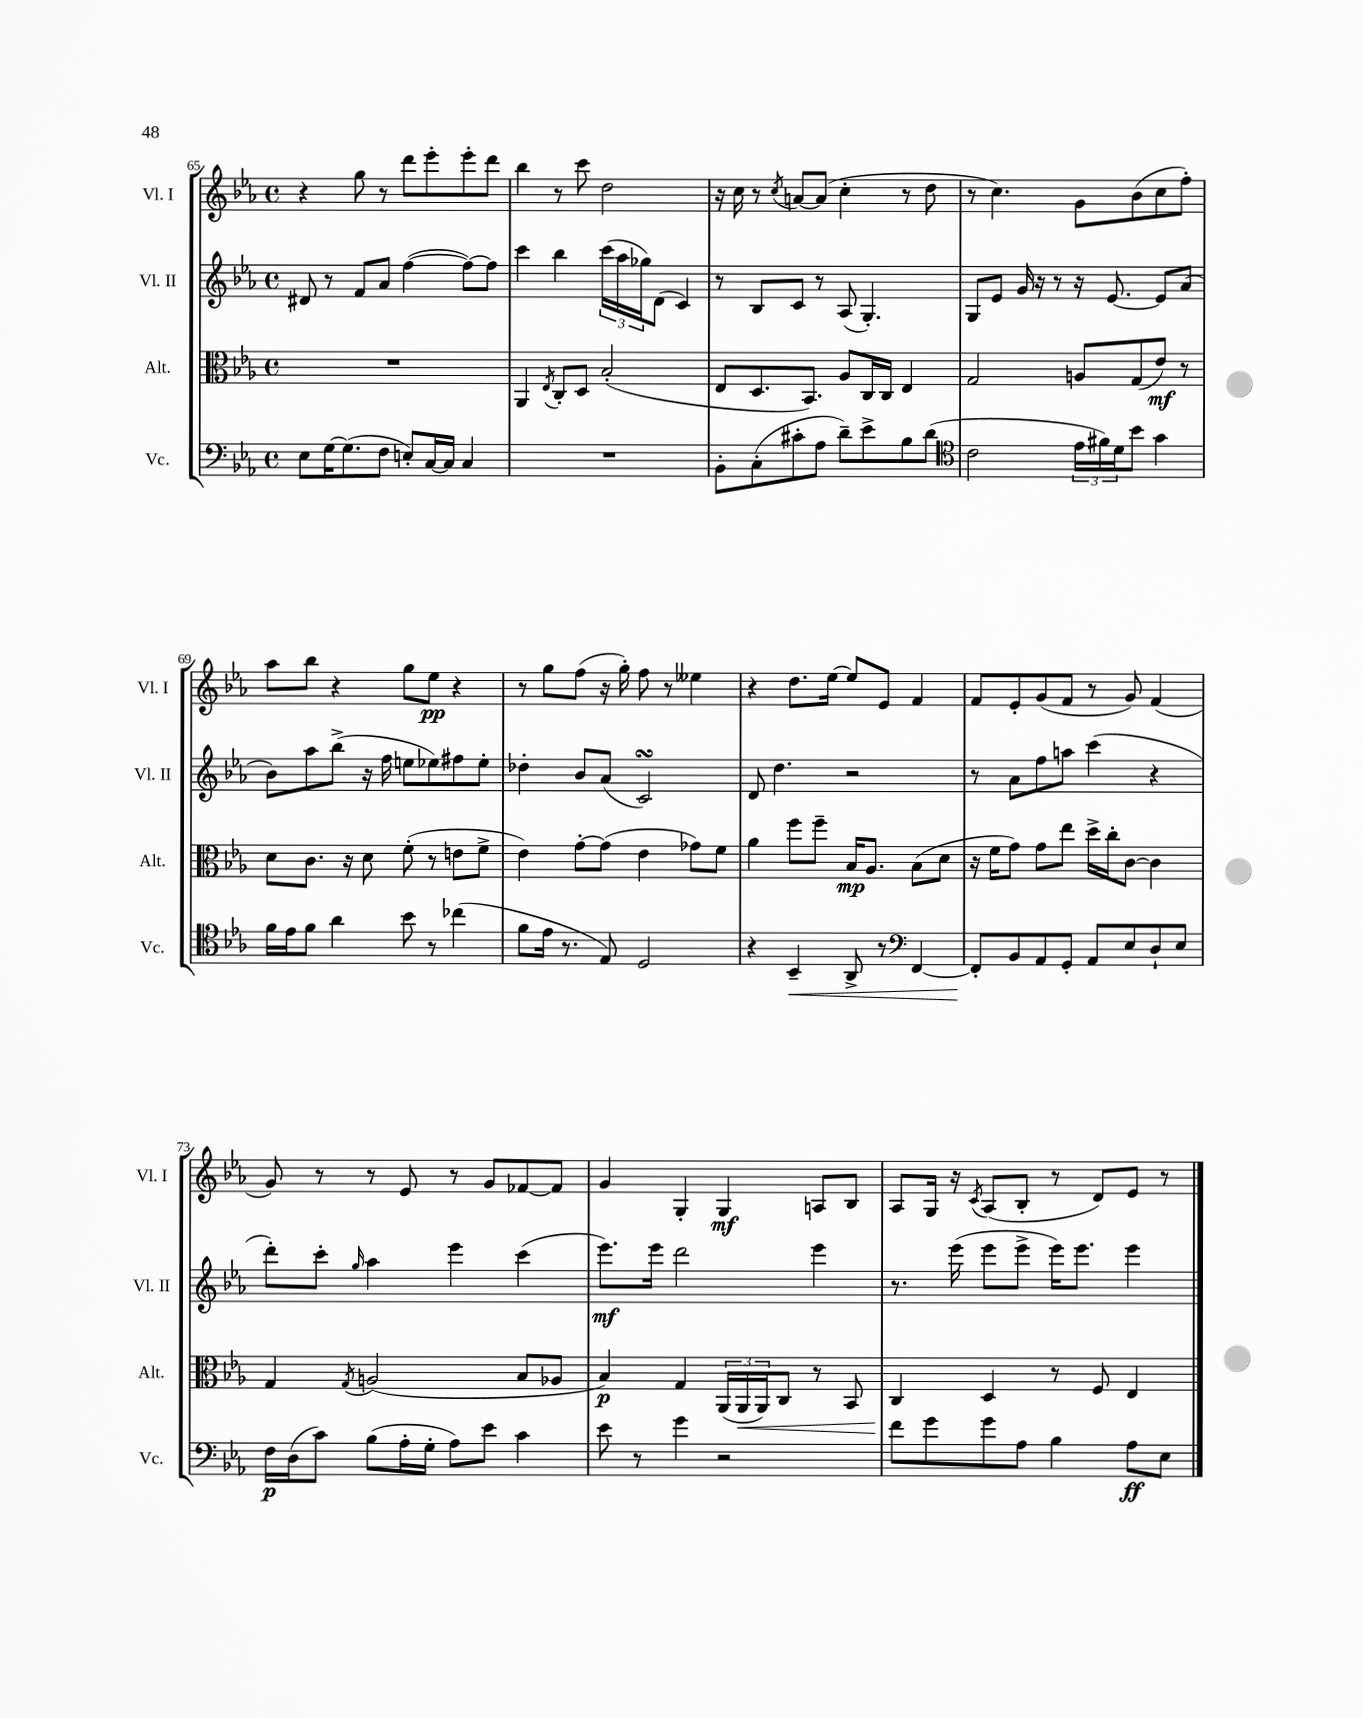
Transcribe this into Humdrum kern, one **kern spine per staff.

**kern	**dynam	**kern	**dynam	**kern	**dynam	**kern	**dynam
*part4	*part4	*part3	*part3	*part2	*part2	*part1	*part1
*staff4	*staff4	*staff3	*staff3	*staff2	*staff2	*staff1	*staff1
*I"Vc.	*	*I"Alt.	*	*I"Vl. II	*	*I"Vl. I	*
*I'Vc.	*	*I'Alt.	*	*I'Vl. II	*	*I'Vl. I	*
*clefF4	*	*clefC3	*	*clefG2	*	*clefG2	*
*k[b-e-a-]	*	*k[b-e-a-]	*	*k[b-e-a-]	*	*k[b-e-a-]	*
*M4/4	*	*M4/4	*	*M4/4	*	*M4/4	*
*met(c)	*	*met(c)	*	*met(c)	*	*met(c)	*
=65	=65	=65	=65	=65	=65	=65	=65
8E-\L	.	1r	.	8d#X/	.	4r	.
[16G\K	.	.	.	8r	.	.	.
(8.G\]	.	.	.	.	.	.	.
.	.	.	.	8f/L	.	8gg\	.
8F\J	.	.	.	8a-/J	.	8r	.
8En'/L)	.	.	.	([4ff\	.	8ddd\L	.
[16C/L	.	.	.	.	.	8eee-'\	.
16C/JJ]	.	.	.	.	.	.	.
4C/	.	.	.	8ff\L_)	.	8eee-'\	.
.	.	.	.	8ff\J]	.	8ddd\J	.
=66	=66	=66	=66	=66	=66	=66	=66
1r	.	4AA-/	.	4ccc\	.	4bb-\	.
.	.	8qE-/	.	.	.	.	.
.	.	8C'/L	.	4bb-\	.	8r	.
.	.	8D/J	.	.	.	8ccc\	.
.	.	(2B-'/	.	(24ccc\LL	.	2dd\	.
.	.	.	.	24aa-\	.	.	.
.	.	.	.	24gg-X\J)	.	.	.
.	.	.	.	(8d\J	.	.	.
.	.	.	.	4c/)	.	.	.
=67	=67	=67	=67	=67	=67	=67	=67
8BB-'\L	.	8E-/L	.	8r	.	16r	.
.	.	.	.	.	.	16cc\	.
(8C'\	.	8.D/	.	8B-/L	.	8r	.
.	.	.	.	.	.	8qcc/	.
8c#X'\	.	.	.	8c/J	.	[8an/L	.
.	.	8.BB-/J)	.	.	.	.	.
8A-\J	.	.	.	8r	.	(8a/J]	.
8d~\L)	.	8A-/L	.	(8A-/	.	4cc'\	.
8e-^\	.	16C/L	.	4.G'/)	.	.	.
.	.	16C/JJ	.	.	.	.	.
8B-\	.	4E-/	.	.	.	8r	.
(8d\J	.	.	.	.	.	8dd\	.
=68	=68	=68	=68	=68	=68	=68	=68
*clefC4	*	*	*	*	*	*	*
2c\	.	2G/	.	8G/L	.	8r	.
.	.	.	.	8e-/J	.	4.cc\)	.
.	.	.	.	16g/	.	.	.
.	.	.	.	16r	.	.	.
.	.	.	.	8r	.	.	.
24e-\LL	.	8An/L	.	16r	.	8g\L	.
24f#X\)	.	.	.	.	.	.	.
.	.	.	.	[8.e-/	.	.	.
24d\J	.	.	.	.	.	.	.
8b-\J	.	(8G/	.	.	.	(8b-\	.
4g\	.	8e-/J)	mf	8e-/L]	.	8cc\	.
.	.	8r	.	(8a-/J	.	8ff'\J)	.
!!LO:LB:g=z
=69	=69	=69	=69	=69	=69	=69	=69
16f\LL	.	8d\L	.	8b-\L)	.	8aa-\L	.
16e-\J	.	.	.	.	.	.	.
8f\J	.	8.c\J	.	8aa-\	.	8bb-\J	.
4a-\	.	.	.	(8bb-^\J	.	4r	.
.	.	16r	.	.	.	.	.
.	.	8d\	.	16r	.	.	.
.	.	.	.	16ff\	.	.	.
8b-\	.	(8f'\	.	8een\L	.	8gg\L	.
8r	.	8r	.	8ee-X\)	.	8ee-\J	pp
(4cc-X\	.	8en\L	.	8ff#X\	.	4r	.
.	.	8f^\J	.	8ee-'\J	.	.	.
=70	=70	=70	=70	=70	=70	=70	=70
8f\L	.	4e-\)	.	4dd-X'\	.	8r	.
16e-\Jk	.	.	.	.	.	8gg\L	.
8.r	.	.	.	.	.	.	.
.	.	[8g'\L	.	8b-/L	.	(8ff\J	.
8E-/)	.	(8g\J]	.	(8a-/J	.	16r	.
.	.	.	.	.	.	16gg'\)	.
2D/	.	4e-\	.	2csSSS/)	.	8ff\	.
.	.	.	.	.	.	8r	.
.	.	8g-X\L)	.	.	.	4ee--X\	.
.	.	8f\J	.	.	.	.	.
=71	=71	=71	=71	=71	=71	=71	=71
4r	.	4a-\	.	8d/	.	4r	.
.	.	.	.	4.dd\	.	.	.
!	!LO:HP:b	!	!	!	!	!	!
4BB-~/	<	8ff\L	.	.	.	8.dd\L	.
.	.	8ff~\J	.	.	.	.	.
.	.	.	.	.	.	[16ee-\Jk	.
8AA-^/	.	16B-/KL	mp	2r	.	8ee-/L]	.
.	.	8.A-/J	.	.	.	.	.
8r	.	.	.	.	.	8e-/J	.
*clefF4	*	*	*	*	*	*	*
[4FF/	.	(8B-\L	.	.	.	4f/	.
.	.	8d\J	.	.	.	.	.
=72	=72	=72	=72	=72	=72	=72	=72
8FF'/L]	.	16r	.	8r	.	8f/L	.
.	.	16f\KL	.	.	.	.	.
8BB-/	[	8g\J)	.	8a-\L	.	8e-'/	.
8AA-/	.	8g\L	.	8ff\	.	(8g/	.
8GG'/J	.	8ee-\J	.	8aan\J	.	8f/J	.
8AA-/L	.	16dd^\LL	.	(4ccc\	.	8r	.
.	.	16cc'\J	.	.	.	.	.
8E-/	.	[8c\J	.	.	.	8g/)	.
8D`/	.	4c\]	.	4r	.	(4f/	.
8E-/J	.	.	.	.	.	.	.
!!LO:LB:g=z
=73	=73	=73	=73	=73	=73	=73	=73
16F\LL	p	4G/	.	8ddd'\L)	.	8g/)	.
(16D\J	.	.	.	.	.	.	.
8c\J)	.	.	.	8ccc'\J	.	8r	.
.	.	8qG/	.	16qqgg/	.	.	.
(8B-\L	.	(2An/	.	4aa-\	.	8r	.
16A-'\L	.	.	.	.	.	8e-/	.
16G'\JJ	.	.	.	.	.	.	.
8A-\L)	.	.	.	4eee-\	.	8r	.
8e-\J	.	.	.	.	.	8g/L	.
4c\	.	8B-/L	.	(4ccc\	.	[8f-X/	.
.	.	8A-X/J	.	.	.	8f-/J]	.
=74	=74	=74	=74	=74	=74	=74	=74
8e-\	.	4B-/)	p	8.eee-\L)	mf	4g/	.
8r	.	.	.	.	.	.	.
.	.	.	.	16eee-\Jk	.	.	.
4g\	.	4G/	.	2ddd\	.	4G'/	.
2r	.	(24AA-/LL	.	.	.	4G/	mf
!	!	!	!LO:HP:b	!	!	!	!
.	.	24AA-/	<	.	.	.	.
.	.	24AA-/J)	.	.	.	.	.
.	.	8C/J	.	.	.	.	.
.	.	8r	.	4eee-\	.	8An/L	.
.	.	8BB-/	.	.	.	8B-/J	.
=75	=75	=75	=75	=75	=75	=75	=75
8f\L	.	4C/	.	8.r	.	8A-/L	.
8g\	.	.	.	.	.	16G/Jk	.
.	.	.	.	(16eee-\	.	16r	.
.	.	.	.	.	.	8qc/	.
8g\	.	4D/	[	8eee-\L	.	(8A-/L	.
8A-\J	.	.	.	8eee-^\J	.	8B-'/J	.
4B-\	.	8r	.	16eee-\KL)	.	8r	.
.	.	.	.	8.eee-\J	.	.	.
.	.	8F/	.	.	.	8d/L)	.
8A-\L	ff	4E-/	.	4eee-\	.	8e-/J	.
8E-\J	.	.	.	.	.	8r	.
==	==	==	==	==	==	==	==
*-	*-	*-	*-	*-	*-	*-	*-
